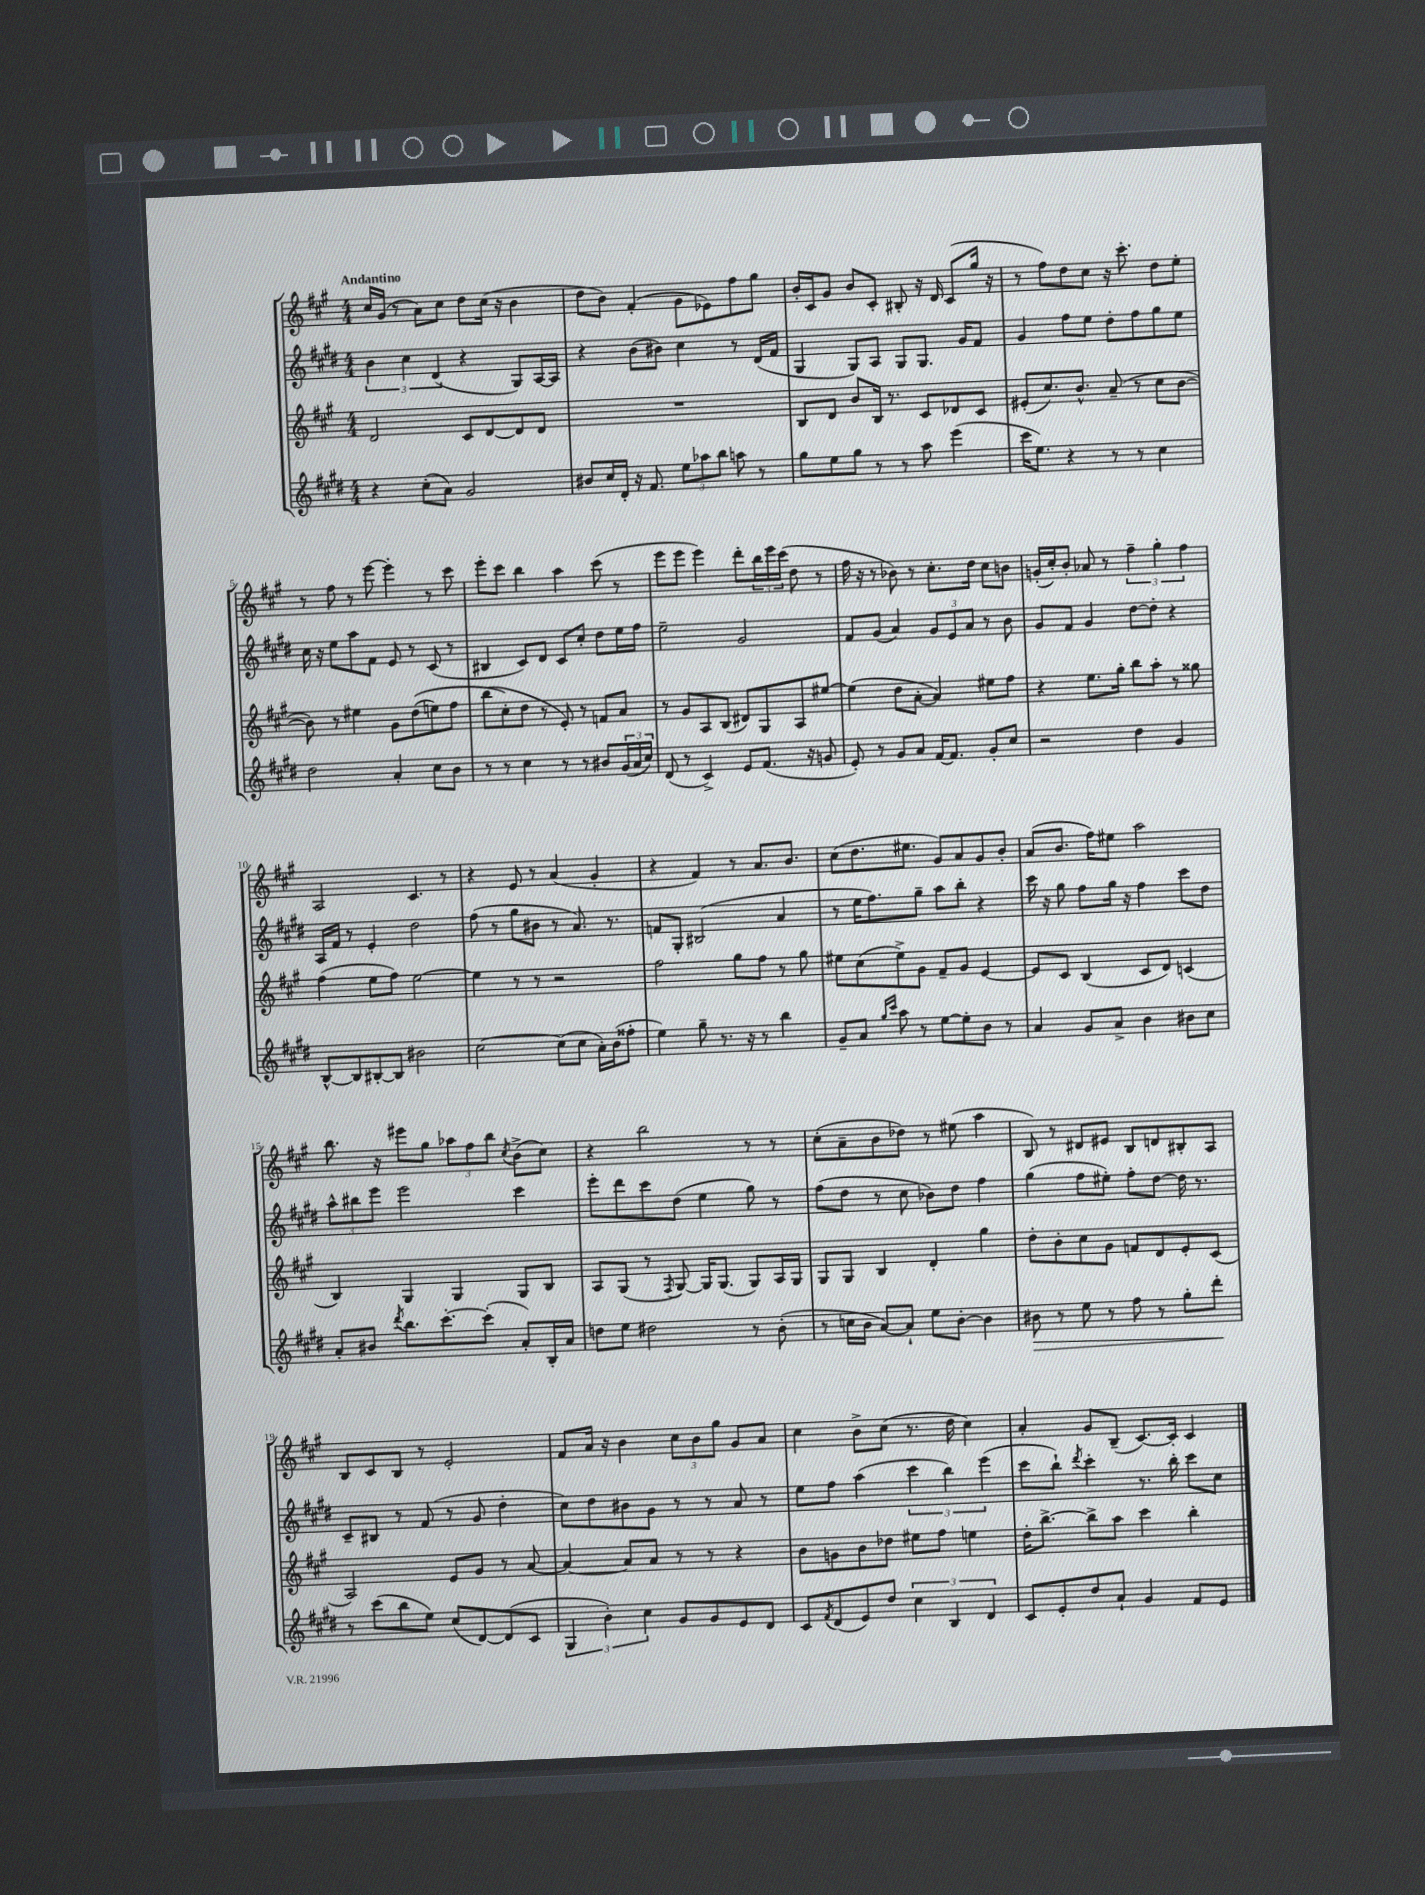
<<
\new StaffGroup <<
\new Staff = "s0" {
    \clef treble \key a \major \numericTimeSignature \time 4/4 \tempo "Andantino"
    cis''16 gis'16( r8 a'8) cis''8 d''8 cis''16( r16 b'4 |
    d''8 b'8) fis'4-.( gis'8 ees'8) fis''8 gis''8 |
    b'16-. cis'16 gis'8 b'8 cis'8-. bis8-. r16 d'16 cis'8( gis''16 r16 |
    r8 fis''8) d''8 cis''8 r16 cis'''8.-. d''8 e''8-. |
    r8 fis''8 r8 e'''8~ e'''4-. r8 cis'''8 |
    e'''8-. cis'''8 b''4 a''4 cis'''8( r8 |
    e'''8 e'''8 e'''4) d'''8-. \tuplet 3/2 { b''16 e'''16 cis'''16( } d''8 r8 |
    fis''16 r16 r8 bes'8) r8 cis''8.-. d''16 cis''8 b'8 |
    g'16-.( cis''16-.) b'8-. aes'8 r8 \tuplet 3/2 { fis''4-- gis''4-. fis''4 } |
    a2 cis'4. r8 |
    r4 e'8 r8 a'4( gis'4-. |
    r4 fis'4) r8 a'8. b'8. |
    cis''8( d''8. eis''8. gis'8) a'8 gis'8 b'8-. |
    a'8( b'8. fis''16) eis''8 a''2 |
    b''8. r16 eis'''8 gis''8 \tuplet 3/2 { aes''8 fis''8 b''8 } \acciaccatura { cis''8 } b'8->( cis''8) |
    r4 b''2 r8 r8 |
    cis''8-.( a'8-- b'8 des''8) r8 eis''8( a''4 |
    b8) r8 dis'8 eis'8 b8 d'8 bis8-. a8 |
    b8 cis'8 b8 r8 e'2-. |
    fis'8 a'16 r16 b'4 \tuplet 3/2 { cis''8 b'8 gis''8 } gis'8 a'8 |
    cis''4 b'8-> cis''8( r8. d''16 cis''4) |
    a'4-. gis'8 b8--( cis'8.~) cis'16-. cis'4 \bar "|." |
}
\new Staff = "s1" {
    \clef treble \key e \major \numericTimeSignature \time 4/4
    \tuplet 3/2 { b'4 cis''4 dis'4( } r4 gis8) a16~ a16 |
    r4 b'8( bis'8) cis''4 r8 dis'16( fis'16 |
    gis4 gis8) a8 gis8 gis8. gis'16 fis'8 |
    gis'4 fis''8 e''8 dis''8-. fis''8 gis''8 e''8 |
    cis''16 r16 e''8 a''8 fis'8 e'8 r8 cis'8( r8 |
    bis4 cis'8) dis'8 cis'8 cis''8-. dis''8 e''16 fis''16 |
    e''2-- gis'2 |
    fis'8 gis'8( a'4) \tuplet 3/2 { gis'8 e'8 a'8 } r8 b'8 |
    gis'8 fis'8 gis'4 dis''8~ dis''8-. r4 |
    a16 fis'16 r8 e'4-. dis''2 |
    fis''8( r8 gis''8 bis'8 r8 a'8.) r8. |
    f'8 gis8-. bis2( a'4 |
    r8 e''16 fis''8.) gis''8-- a''8 b''8-. r4 |
    cis'''16 r16 gis''8 fis''8 gis''16 r16 fis''4 cis'''8 dis''8 |
    \tuplet 3/2 { a''8-^ bis''8 e'''8 } e'''2 cis'''4 |
    e'''8-. dis'''8 cis'''8 dis''8( e''4 gis''8) r8 |
    fis''8( dis''8 r8 cis''8 bes'8) dis''8 fis''4 |
    gis''4( fis''8 eis''8-.) fis''8-. dis''8~ dis''16 r8. |
    cis'8-- bis8 r8 fis'8( r8 gis'8 dis''4-. |
    cis''8) dis''8 bis'8 gis'8 r8 r8 a'8 r8 |
    e''8 fis''8 a''4( \tuplet 3/2 { cis'''4 b''4) e'''4( } |
    cis'''8 b''8-!) \acciaccatura { dis'''8 } cis'''4-. r8. b''16-. cis'''8 cis''8 \bar "|." |
}
\new Staff = "s2" {
    \clef treble \key a \major \numericTimeSignature \time 4/4
    d'2 cis'8 d'8~ d'8 d'8 |
    R1 |
    b8 d'8 b'8 b16 r8. cis'8 des'8 cis'8 |
    eis'8-.( cis''8.) b'8.-^ a'8--( r8 cis''8 b'8~ |
    b'8) r8 eis''4 gis'8 d''8(\( e''8) fis''8 |
    b''8( cis''8-.\) d''8 r8 e'8-.) r8 f'8 a'8 |
    r8 gis'8 a8 b8( dis'8) gis8 a8 eis''8~ |
    eis''4( d''8 a'8~-. a'4) eis''8 fis''8 |
    r4 e''8. gis''16-. b''8 a''8-. r8 gisis''8 |
    fis''4( e''8 fis''8) e''2~ |
    e''4 r8 r8 r2 |
    fis''2 gis''8 fis''8 r8 gis''8 |
    eis''8 cis''8( eis''8->) gis'8 fis'8-- gis'8 e'4~ |
    e'8 cis'8 b4( cis'8 d'8) c'4( |
    b4) gis4 gis4 gis8 b8 |
    a8 gis8( r8 \acciaccatura { fis8 } gis8~) gis16 gis8.( gis8) a16 gis16 |
    gis8 gis8 b4 d'4-. gis''4 |
    d''8-. b'8-. cis''8 gis'8 f'8 d'8 e'8-. cis'8( |
    a2) e'8 gis'8 r8 a'8~ |
    a'4~ a'8 a'8 r8 r8 r4 |
    b'8 g'8 b'8 des''8 eis''8 fis''8 e''4 |
    d''16-. b''8.~-> b''8-> a''8 cis'''4 b''4-. \bar "|." |
}
\new Staff = "s3" {
    \clef treble \key e \major \numericTimeSignature \time 4/4
    r4 cis''8-.( a'8) gis'2 |
    bis'8 cis''16 dis'16-. r16 fis'8. \tuplet 3/2 { e''8 aes''8 b''8 } a''8 r8 |
    gis''8 e''8 gis''8 r8 r8 a''8 e'''4( |
    cis'''16 e''8.) r4 r8 r8 cis''4 |
    dis''2 a'4-. cis''8 b'8 |
    r8 r8 cis''4 r8 r8 bis'8 \tuplet 3/2 { gis'16( a'16 cis''16) } |
    dis'8( r8 cis'4->) e'8 fis'8.( r16 g'8 |
    e'8-.) r8 gis'8 a'8 fis'16~ fis'8. gis'8-. cis''8 |
    r2 dis''4 gis'4 |
    b8~-^ b8 bis8~-. bis8 bis'2 |
    cis''2~ cis''8( cis''8 a'16-.) b'16( fisis''8-. |
    e''4) gis''8-- r8. r16 r8 b''4 |
    gis'8-- a'8 \grace { gis''16 cis'''16 } a''8 r8 e''8~ e''8-. b'8 r8 |
    a'4 gis'8 a'8-> b'4 bis'8 cis''8 |
    a'8-. bis'8 \acciaccatura { dis'''8 } b''8. cis'''8.~-. cis'''8-.( a'8-.) b16-. a'16 |
    d''8 e''8 dis''2 r8 b'8-.( |
    r8 c''16 b'16 a'8~) a'8-! e''8 b'8~-. b'4 |
    bis'8\> r8 e''8 r8 fis''8 r8 gis''8-. dis'''8-.\! |
    r8 cis'''8( b''8 e''8) cis''8( dis'8~) dis'8( cis'8 |
    \tuplet 3/2 { gis4 b'4-.) cis''4 } gis'8 gis'8 e'8 dis'8 |
    cis'8 \acciaccatura { fis'8 } dis'8( e'8) dis''8 \tuplet 3/2 { cis''4 b4 dis'4 } |
    cis'8 e'8-. dis''8 a'8-! gis'4 fis'8 e'8 \bar "|." |
}
>>
>>
